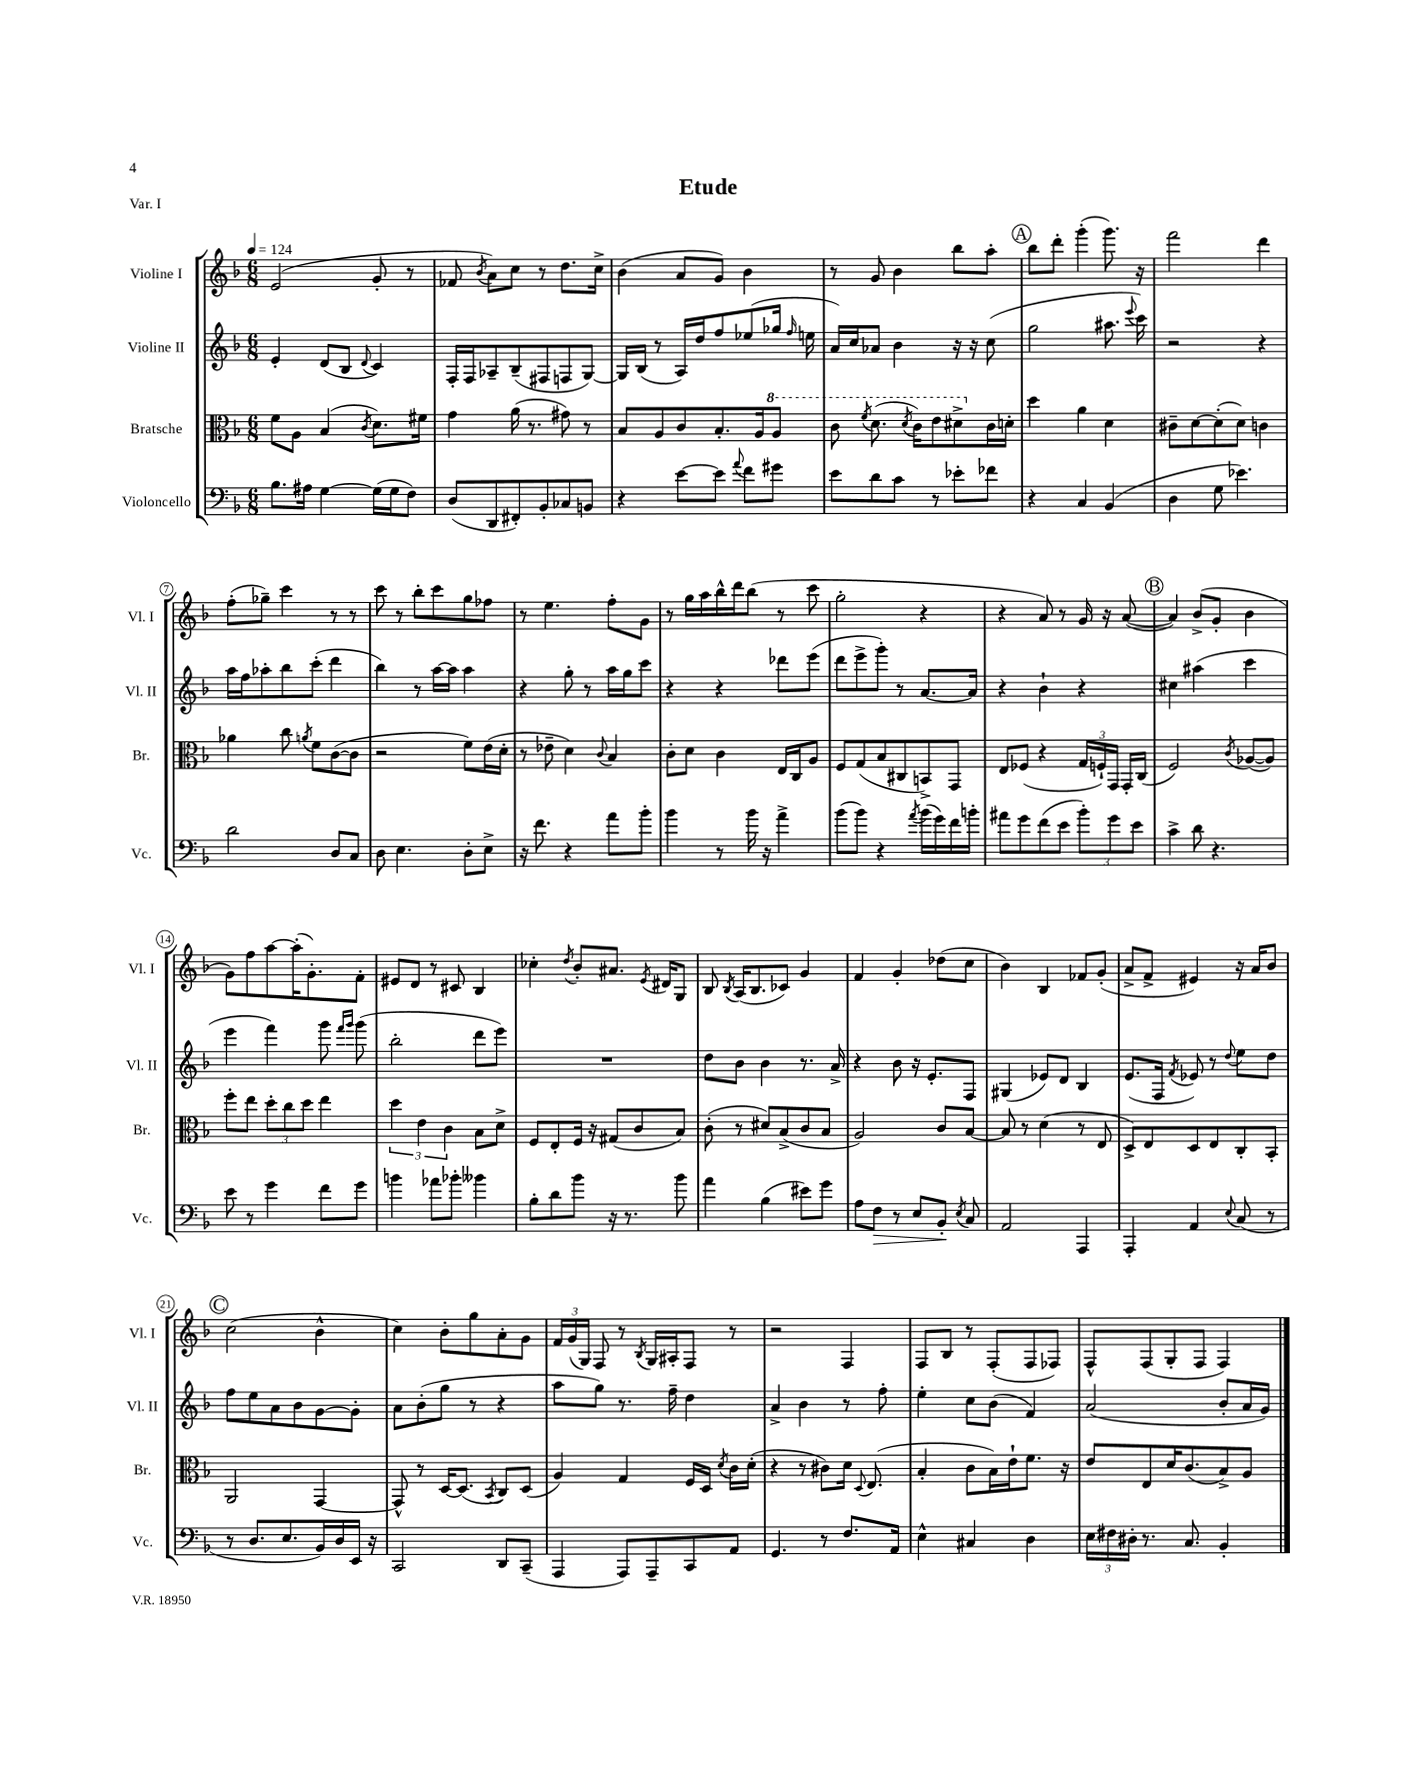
\header { title = "Etude" piece = "Var. I" }
<<
\new StaffGroup <<
\new Staff = "s0" \with { instrumentName = "Violine I" shortInstrumentName = "Vl. I" } {
    \clef treble \key f \major \numericTimeSignature \time 6/8 \tempo 4 = 124
    \autoBeamOff e'2( g'8-. r8 |
    fes'8 \acciaccatura { bes'8 } a'8[) c''8] r8 d''8.[ c''16]-> |
    bes'4( a'8[ g'8]) bes'4 |
    r8 g'8 bes'4 bes''8[ a''8]-. |
    \mark \markup { \circle "A" } bes''8[ d'''8]-. g'''4-.( g'''8.) r16 |
    f'''2 d'''4 |
    f''8[-.( ges''8]--) c'''4 r8 r8 |
    c'''8 r8 bes''8[-. c'''8 g''8 fes''8] |
    r8 e''4. f''8[-. g'8] |
    r8 g''16[ a''16 bes''16-^ d'''16 bes''8]( r8 c'''8 |
    g''2-. r4 |
    r4 a'8) r8 g'16 r16 a'8~( |
    \mark \markup { \circle "B" } a'4) bes'8[->( g'8]-. bes'4 |
    g'8[) f''8 a''8~ a''16-.( g'8.-.) f'8]-. |
    eis'8[ d'8] r8 cis'8 bes4 |
    ces''4-. \acciaccatura { d''8 } bes'8[-. ais'8.] \acciaccatura { e'8 } dis'16[ g8] |
    bes8 \acciaccatura { bes8 } a16[( bes8. ces'8]) g'4 |
    f'4 g'4-. des''8[( c''8] |
    bes'4) bes4 fes'8[ g'8]-.( |
    a'8[-> f'8]-> eis'4) r16 a'16[ bes'8] |
    \mark \markup { \circle "C" } c''2( bes'4-^ |
    c''4) bes'8[-. g''8 a'8-. g'8] |
    \tuplet 3/2 { f'16[ g'16( g16]) } f8 r8 \acciaccatura { bes8 } g16[ ais16-. f8] r8 |
    r2 f4 |
    f8[ bes8] r8 f8[-.( f8 fes8]) |
    f8[-^ f8( g8-. f8] f4) \bar "|." |
}
\new Staff = "s1" \with { instrumentName = "Violine II" shortInstrumentName = "Vl. II" } {
    \clef treble \key f \major \numericTimeSignature \time 6/8
    \autoBeamOff e'4-. d'8[( bes8] \appoggiatura { d'8 } c'4) |
    f16[-. f16 aes8-- bes8--( fis8 f8 g8]~) |
    g16[ bes16]( r8 a16[) d''16 f''8 ees''8( ges''16] \grace { f''16 } e''16 |
    a'16[) c''16 aes'8] bes'4 r16 r16 c''8( |
    \mark \markup { \circle "A" } g''2 ais''8. \appoggiatura { e'''8 } c'''16) |
    r2 r4 |
    a''16[ f''16 aes''8-. bes''8 c'''8]-.( d'''4 |
    bes''4) r8 a''16[~ a''16] a''4 |
    r4 g''8-. r8 a''16[ g''16 c'''8] |
    r4 r4 des'''8[ e'''8]( |
    d'''8[ e'''8-> g'''8]-.) r8 a'8.[~ a'16] |
    r4 bes'4-! r4 |
    \mark \markup { \circle "B" } cis''4 ais''4( c'''4 |
    e'''4 f'''4) g'''8 \grace { f'''16[ g'''16] } g'''8( |
    bes''2-. d'''8[ e'''8]) |
    R2. |
    d''8[ bes'8] bes'4 r8. a'16-> |
    r4 bes'8 r16 e'8.[-. f8] |
    gis4( ees'8[) d'8] bes4 |
    e'8.[( f16] \acciaccatura { f'8 } ees'8) r8 \appoggiatura { d''8 } e''8[ d''8] |
    \mark \markup { \circle "C" } f''8[ e''8 a'8 bes'8 g'8~ g'8]-. |
    a'8[ bes'8-.( g''8] r8 r4 |
    a''8[ g''8]) r8. f''16-- d''4 |
    a'4-> bes'4 r8 f''8-. |
    e''4-. c''8[ bes'8]( f'4) |
    a'2( bes'8[-. a'16 g'16]) \bar "|." |
}
\new Staff = "s2" \with { instrumentName = "Bratsche" shortInstrumentName = "Br." } {
    \clef alto \key f \major \numericTimeSignature \time 6/8
    \autoBeamOff f'8[ a8] bes4( \acciaccatura { c'8 } d'8.[) fis'16] |
    g'4 a'16( r8. gis'8) r8 |
    bes8[ a8 c'8 bes8.-. a16 \ottava #1 a'8] |
    c''8 \acciaccatura { f''8 } d''8.( \acciaccatura { d''8 } c''16[) e''8 dis''8-> \ottava #0 c'16 d'!16]-. |
    \mark \markup { \circle "A" } d''4 a'4 d'4 |
    cis'8[-- d'8~ d'8-.( d'8]) c'4 |
    aes'4 c''8 \acciaccatura { a'8 } f'8[ c'8~( c'8] |
    r2 f'8[) e'16( d'16]-. |
    r8 ees'8-- d'4) \appoggiatura { c'8 } bes4 |
    c'8[-. d'8] c'4 e16[ c16 a8] |
    f8[ g8( bes8 cis8 b,8->) g,8] |
    e8[ fes8]( r4 \tuplet 3/2 { g16[ f16-!) g,16] } g,16[-. c16]( |
    \mark \markup { \circle "B" } f2) \acciaccatura { c'8 } aes8[~( aes8]) |
    f''8[-. e''8] \tuplet 3/2 { d''8[-. c''8 d''8] } e''4 |
    \tuplet 3/2 { d''4 e'4 c'4 } bes8[ d'8]-> |
    f8[ e8-. f16] r16 gis8[( c'8 bes8]) |
    c'8-.( r8 dis'8[) bes8->( c'8 bes8] |
    a2) c'8[ bes8]~ |
    bes8 r8 d'4( r8 e8 |
    d8[->) e8 d8 e8 c8-. bes,8]-. |
    \mark \markup { \circle "C" } a,2 g,4~ |
    g,8-^ r8 d16[~ d8.]( \acciaccatura { bes,8 } c8[) d8]( |
    a4) g4 f16[ d16] \acciaccatura { d'8 } c'16[ d'16]-.( |
    r4 r8 cis'8[) d'16] \appoggiatura { d8 } e8.( |
    bes4-. c'8[ bes16) e'16-! f'8.] r16 |
    e'8[ e8 d'16 c'8.( bes8->) a8] \bar "|." |
}
\new Staff = "s3" \with { instrumentName = "Violoncello" shortInstrumentName = "Vc." } {
    \clef bass \key f \major \numericTimeSignature \time 6/8
    \autoBeamOff bes8.[ ais16] g4~ g16[( g16 f8]) |
    d8[( d,8 fis,8-.) bes,8-. ces8 b,8] |
    r4 e'8[~ e'8] \appoggiatura { a'8 } f'8[ gis'8] |
    e'8[ d'8 c'8] r8 ees'8[-. fes'8] |
    \mark \markup { \circle "A" } r4 c4 bes,4( |
    d4 g8 ees'4.) |
    d'2 d8[ c8] |
    d8 e4. d8[-. e8]-> |
    r16 f'8. r4 a'8[ bes'8]-. |
    bes'4 r8 bes'16 r16 a'4-> |
    bes'8[( bes'8]) r4 \acciaccatura { a'8 } bes'16[( g'16) f'16 b'16]-. |
    ais'8[ g'8 f'8( e'8] \tuplet 3/2 { bes'8[-.) g'8 e'8] } |
    \mark \markup { \circle "B" } c'4-> d'8 r4. |
    e'8 r8 g'4 f'8[ g'8] |
    b'4 aes'8[ bes'8]-. beses'4 |
    bes8[-. d'8 bes'8] r16 r8. bes'8 |
    a'4 bes4( eis'8[) g'8] |
    a8[ f8]\> r8 e8[ bes,8]-.\! \acciaccatura { e8 } c8 |
    a,2 a,,4 |
    a,,4-. a,4 \appoggiatura { e8 } c8( r8 |
    \mark \markup { \circle "C" } r8 d8.[ e8. bes,16) d16 e,16] r16 |
    c,2 d,8[ c,8]--( |
    a,,4 a,,8[) a,,8-- c,8 a,8] |
    g,4. r8 f8.[ a,16] |
    e4-^ cis4 d4 |
    \tuplet 3/2 { e16[ fis16 dis16]-. } r8. c8. bes,4-. \bar "|." |
}
>>
>>
\layout { \context { \Score \override BarNumber.stencil = #(make-stencil-circler 0.1 0.3 ly:text-interface::print) } }
